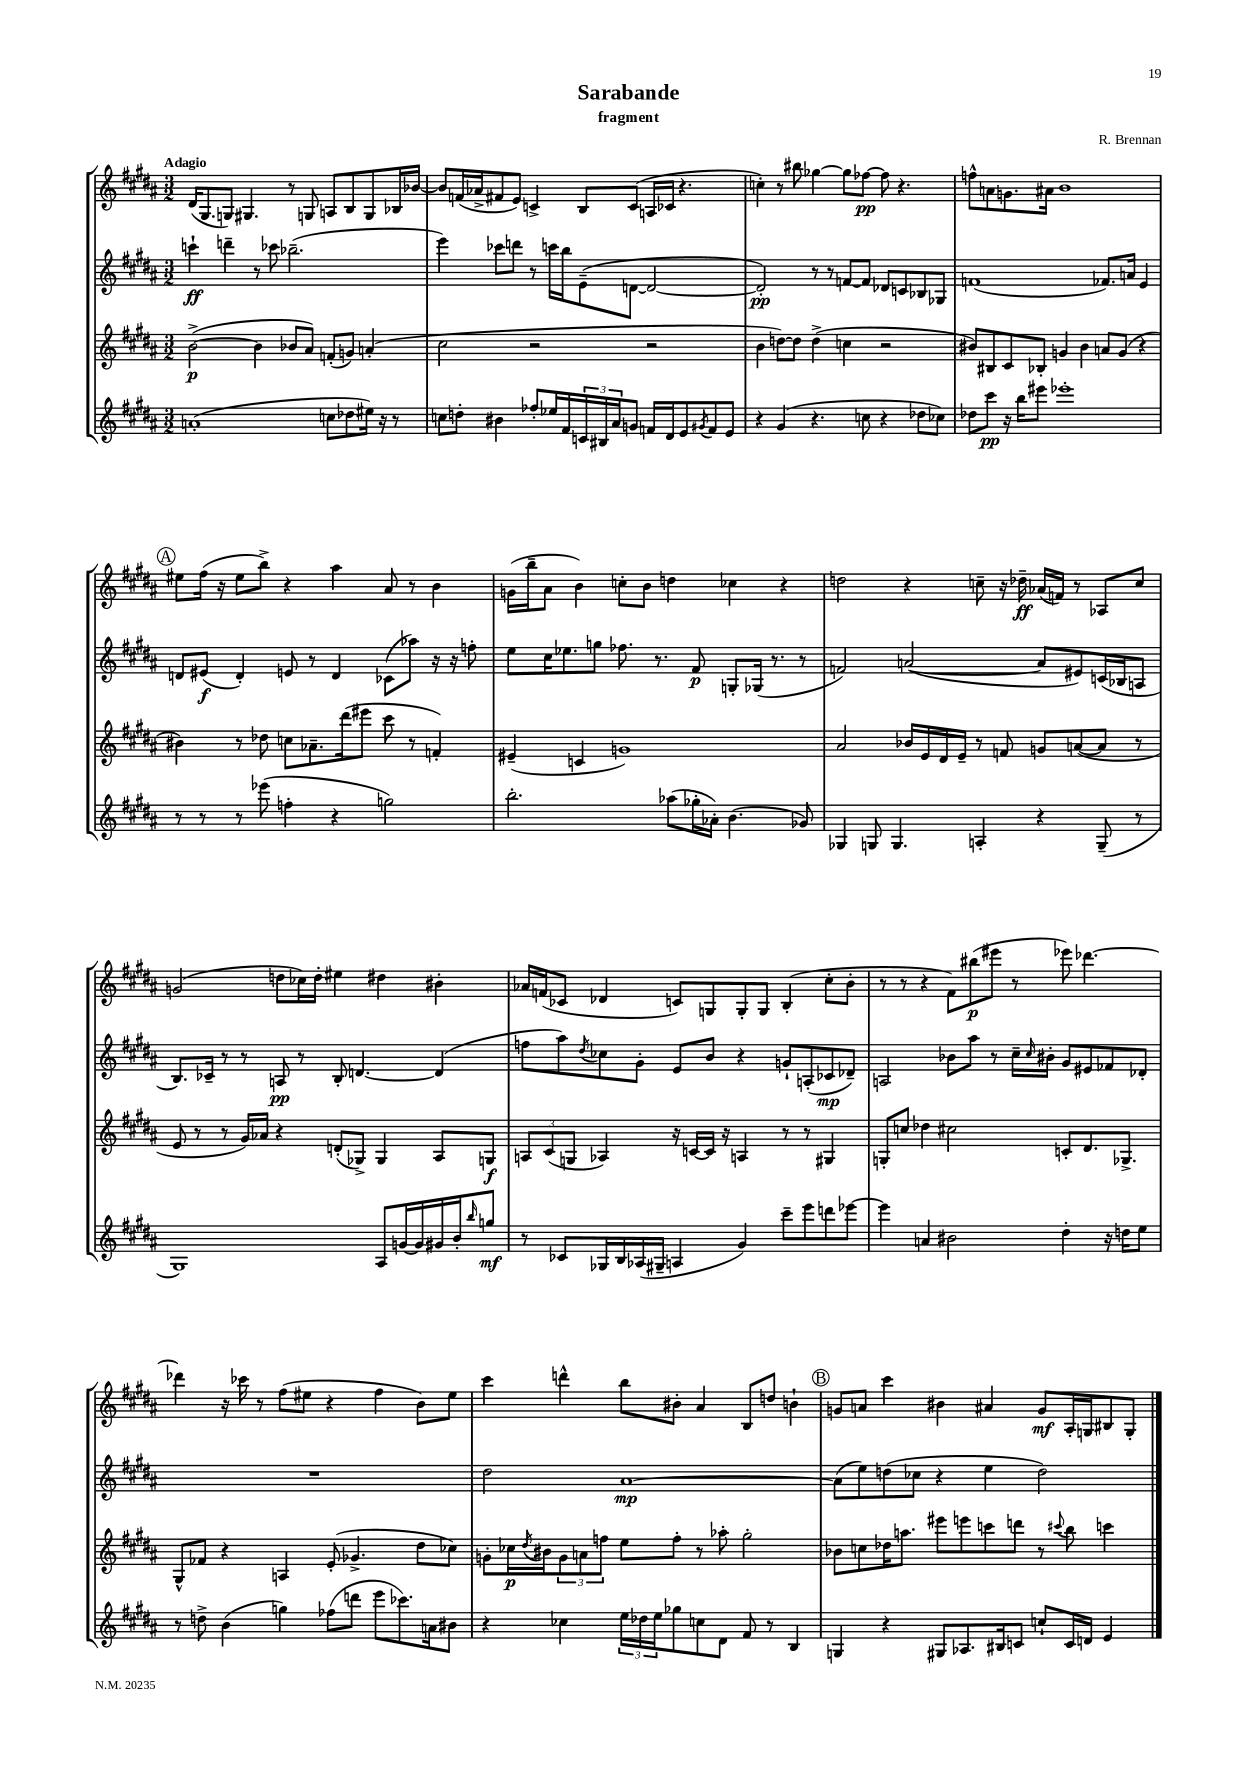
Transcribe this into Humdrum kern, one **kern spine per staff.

**kern	**kern	**kern	**kern
*staff4	*staff3	*staff2	*staff1
*clefG2	*clefG2	*clefG2	*clefG2
*k[f#c#g#d#a#]	*k[f#c#g#d#a#]	*k[f#c#g#d#a#]	*k[f#c#g#d#a#]
*M3/2	*M3/2	*M3/2	*M3/2
(1a'	([2b^\	4ccc`\	(16d#/LK
.	.	.	8.G#/
.	.	4ddd~\	8G/J)
.	.	.	4.G#/
.	4b\]	8r	.
.	.	8ccc-\	.
.	8b-/L	(2.bb-~\	8r
.	8a#/J)	.	8G/
8cc\L	(8f'/L	.	8A/L
8dd-\	8g/J)	.	8B/
16ee#\Jk)	(4a'/	.	8G/
16r	.	.	.
8r	.	.	16B-/L
.	.	.	[16b-/JJ
=	=	=	=
8cc\L	2cc#\	4eee\)	8b-/]L
8dd'\J	.	.	(16f/L
.	.	.	16a-^/J
4b#\	.	8ccc-\L	8f#/
.	.	8ddd\J	8e/J)
8ff-'/L	2r	8r	4c^/
16ee-/L	.	16ccc\LL	.
16f#/	.	16bb\J	.
24c/	.	(8e~\	8B/L
24B#/	.	.	.
24a#/J	.	.	.
8g/J	.	[8d\J	(8c/J
16f/LL	2r	2d/_	16A/LL
16d#/J	.	.	16c-/JJ
8e/	.	.	4.r
8qg#/	.	.	.
8f/	.	.	.
8e/J	.	.	.
=	=	=	=
4r	4b\	2d'/])	4cc'\)
(4g#/	[8dd\L)	.	8r
.	8dd\]J	.	8bb#\
4.r	(4dd^\	8r	[4gg-\
.	.	8r	.
.	4cc\	[8f/L	8gg-\]L
8cc\	.	8f/]J	[8ff-\J
4r	2r	8d-/L	8ff-\]
.	.	8c/	4.r
8dd-\L	.	8B-/	.
8cc-\J)	.	8G-/J	.
=	=	=	=
8dd-\L	8b#/L)	(1f	8ff^^\L
8ccc#\J	8B#/	.	8a\
16r	8c#/	.	8.g\
16bb\LK	.	.	.
8eee#\J	8B-'/J	.	.
.	.	.	16a#\Jk
1eee-'	4g/	.	1b
.	4b#\	.	.
.	8a/L	8.f-/L)	.
.	(8g/J	.	.
.	.	16a/Jk	.
.	4r	4e/	.
=	=	=	=
8r	4b#\)	8d/L	8ee#\L
8r	.	(8e#/J	(16ff#\Jk
.	.	.	16r
8r	8r	4d'/)	8ee#\L
(8eee-\	8dd-\	.	8bb^\J)
4ff'\	8cc\L	8e/	4r
.	8.a-~\	8r	.
4r	.	4d/	4aa#\
.	(16ddd#\k	.	.
.	8eee#\J	.	.
2gg\)	8ccc#\	(8c-\L	8a#/
.	8r	8aa-\J)	8r
.	4f'/)	16r	4b\
.	.	16r	.
.	.	8ff'\	.
=	=	=	=
2.bb'\	(4e#~/	8ee\L	(16g\LL
.	.	.	16bb~\J
.	.	16cc#\K	8a#\J
.	.	8.ee-\	.
.	4c/	.	4b\)
.	.	8gg\J	.
.	1g)	8.ff-\	8cc'\L
.	.	.	8b\J
.	.	8.r	.
(8aa-\L	.	.	4dd\
16gg-'\L	.	8f#/	.
16a-'\JJ)	.	.	.
(4.b\	.	8G'/L	4cc-\
.	.	(16G-/Jk	.
.	.	8.r	.
.	.	.	4r
8g-/)	.	8r	.
=	=	=	=
4G-/	2a#/	2f/)	2dd\
8G/	.	.	.
4.G/	.	.	.
.	16b-/LL	([2a/	4r
.	16e/	.	.
.	16d#/	.	.
.	16e~/JJ	.	.
4A'/	8r	.	8cc~\
.	8f/	.	16r
.	.	.	16dd-~\
4r	8g/L	8a/]L	(16a-/LL
.	.	.	16f/JJ)
.	([8a/	8e#/)	8r
(8G~/	8a/]J	(16c/L	8A-/L
.	.	16B-/J	.
8r	8r	8A/J	8cc/J
=	=	=	=
1G#)	8e/	8.B/L)	(2g/
.	8r	.	.
.	.	16c-~/Jk	.
.	8r	8r	.
.	16g#/LL)	8r	.
.	16a-/JJ	.	.
.	4r	8A/	8dd\L
.	.	8r	16cc-\L)
.	.	.	16dd'\JJ
.	(8d'/L	8B'/	4ee#\
.	8G-^/J)	[4.d/	.
8A#/L	4G-/	.	4dd#\
[16g/L	.	.	.
16g/]	.	.	.
16g#/	8A#/L	(4d/]	4b#'\
16b'/J	.	.	.
16qqbb/	.	.	.
8gg/J	8G/J	.	.
=	=	=	=
8r	12A/L	8ff\L	16a-/LL
.	.	.	(16f/J
.	(12c#/	.	.
8c-/L	.	8aa#\)	8c-/J
.	12G/J	.	.
.	.	8qdd#/	.
16G-/L	4A-/)	8cc-\	4d-/
16B/	.	.	.
(16A-/	.	8g#'\J	.
16G#~/JJ	.	.	.
4A/	16r	8e/L	8c/L)
.	[16c/LL	.	.
.	16c/]JJ	8b/J	8G/
.	16r	.	.
4g#/)	4A/	4r	8G'/
.	.	.	8G/J
8ccc#~\L	8r	8g`/L	(4B'/
8eee\	8r	(8A'/	.
8ddd\	4G#/	8c-/	8cc#'\L
[8eee-\J	.	8d-~/J)	8b'\J
=	=	=	=
4eee-\]	8G'/L	2A/	8r
.	8cc/J	.	8r
4a/	4dd-\	.	4r
2b#\	2cc#\	8b-\L	8f#\L)
.	.	8aa#\J	(8bb#\
.	.	8r	8eee#\J
.	.	16cc#~\LL	8r
.	.	16qqcc#/	.
.	.	16b#'\JJ	.
4dd#'\	8c'/L	8g#/L	8eee-\)
.	8.d#/	8e#/	[4.ddd-\
16r	.	8f-/	.
16dd\LK	8.G-^/J	.	.
8ee\J	.	8d-'/J	.
=	=	=	=
8r	8G#^^/L	1.r	4ddd-\]
8dd^\	8f-/J	.	.
(4b\	4r	.	16r
.	.	.	16ccc-\
.	.	.	8r
4gg\)	4A/	.	(8ff#\L
.	.	.	8ee#\J
(8ff-\L	(8e'/	.	4r
8ddd\J	4.g-^/	.	.
8eee\L	.	.	4ff#\
8.ccc-\)	.	.	.
.	8dd#\L	.	8b\L)
16a\k	.	.	.
8b#\J	8cc-\J)	.	8ee#\J
=	=	=	=
4r	8g'\L	2dd#\	4ccc#\
.	16cc-\L	.	.
.	8qdd#/	.	.
.	16b#\J	.	.
4cc-\	12g\	.	4ddd^^\
.	12a\	.	.
.	12ff\J	.	.
24ee\LL	8ee\L	[1a#	8bb\L
24dd-\	.	.	.
24ee\J	.	.	.
8gg-\	8ff'\J	.	8b#'\J
8cc\	8r	.	4a#/
8d#\J	8aa-'\	.	.
8f#/	2gg#'\	.	8B/L
8r	.	.	8dd/J
4B/	.	.	4b`\
=	=	=	=
4G/	8b-\L	(8a#\]L	8g/L
.	8cc\	8ee\)	8a/J
4r	16dd-\K	(8dd\	4ccc#\
.	8.aa\J	.	.
.	.	8cc-\J	.
8G#/L	8eee#\L	4r	4b#\
8.A-/	8eee\	.	.
.	8ccc\	4ee\	4a#/
16B#/k	.	.	.
8c/J	8ddd\J	.	.
8cc`/L	8r	2dd\)	8g/L
.	8qqccc#/	.	.
16c/L	8bb\	.	16A#'/L
16d/JJ	.	.	16G/J
4e/	4ccc\	.	8B#/
.	.	.	8G'/J
==	==	==	==
*-	*-	*-	*-
